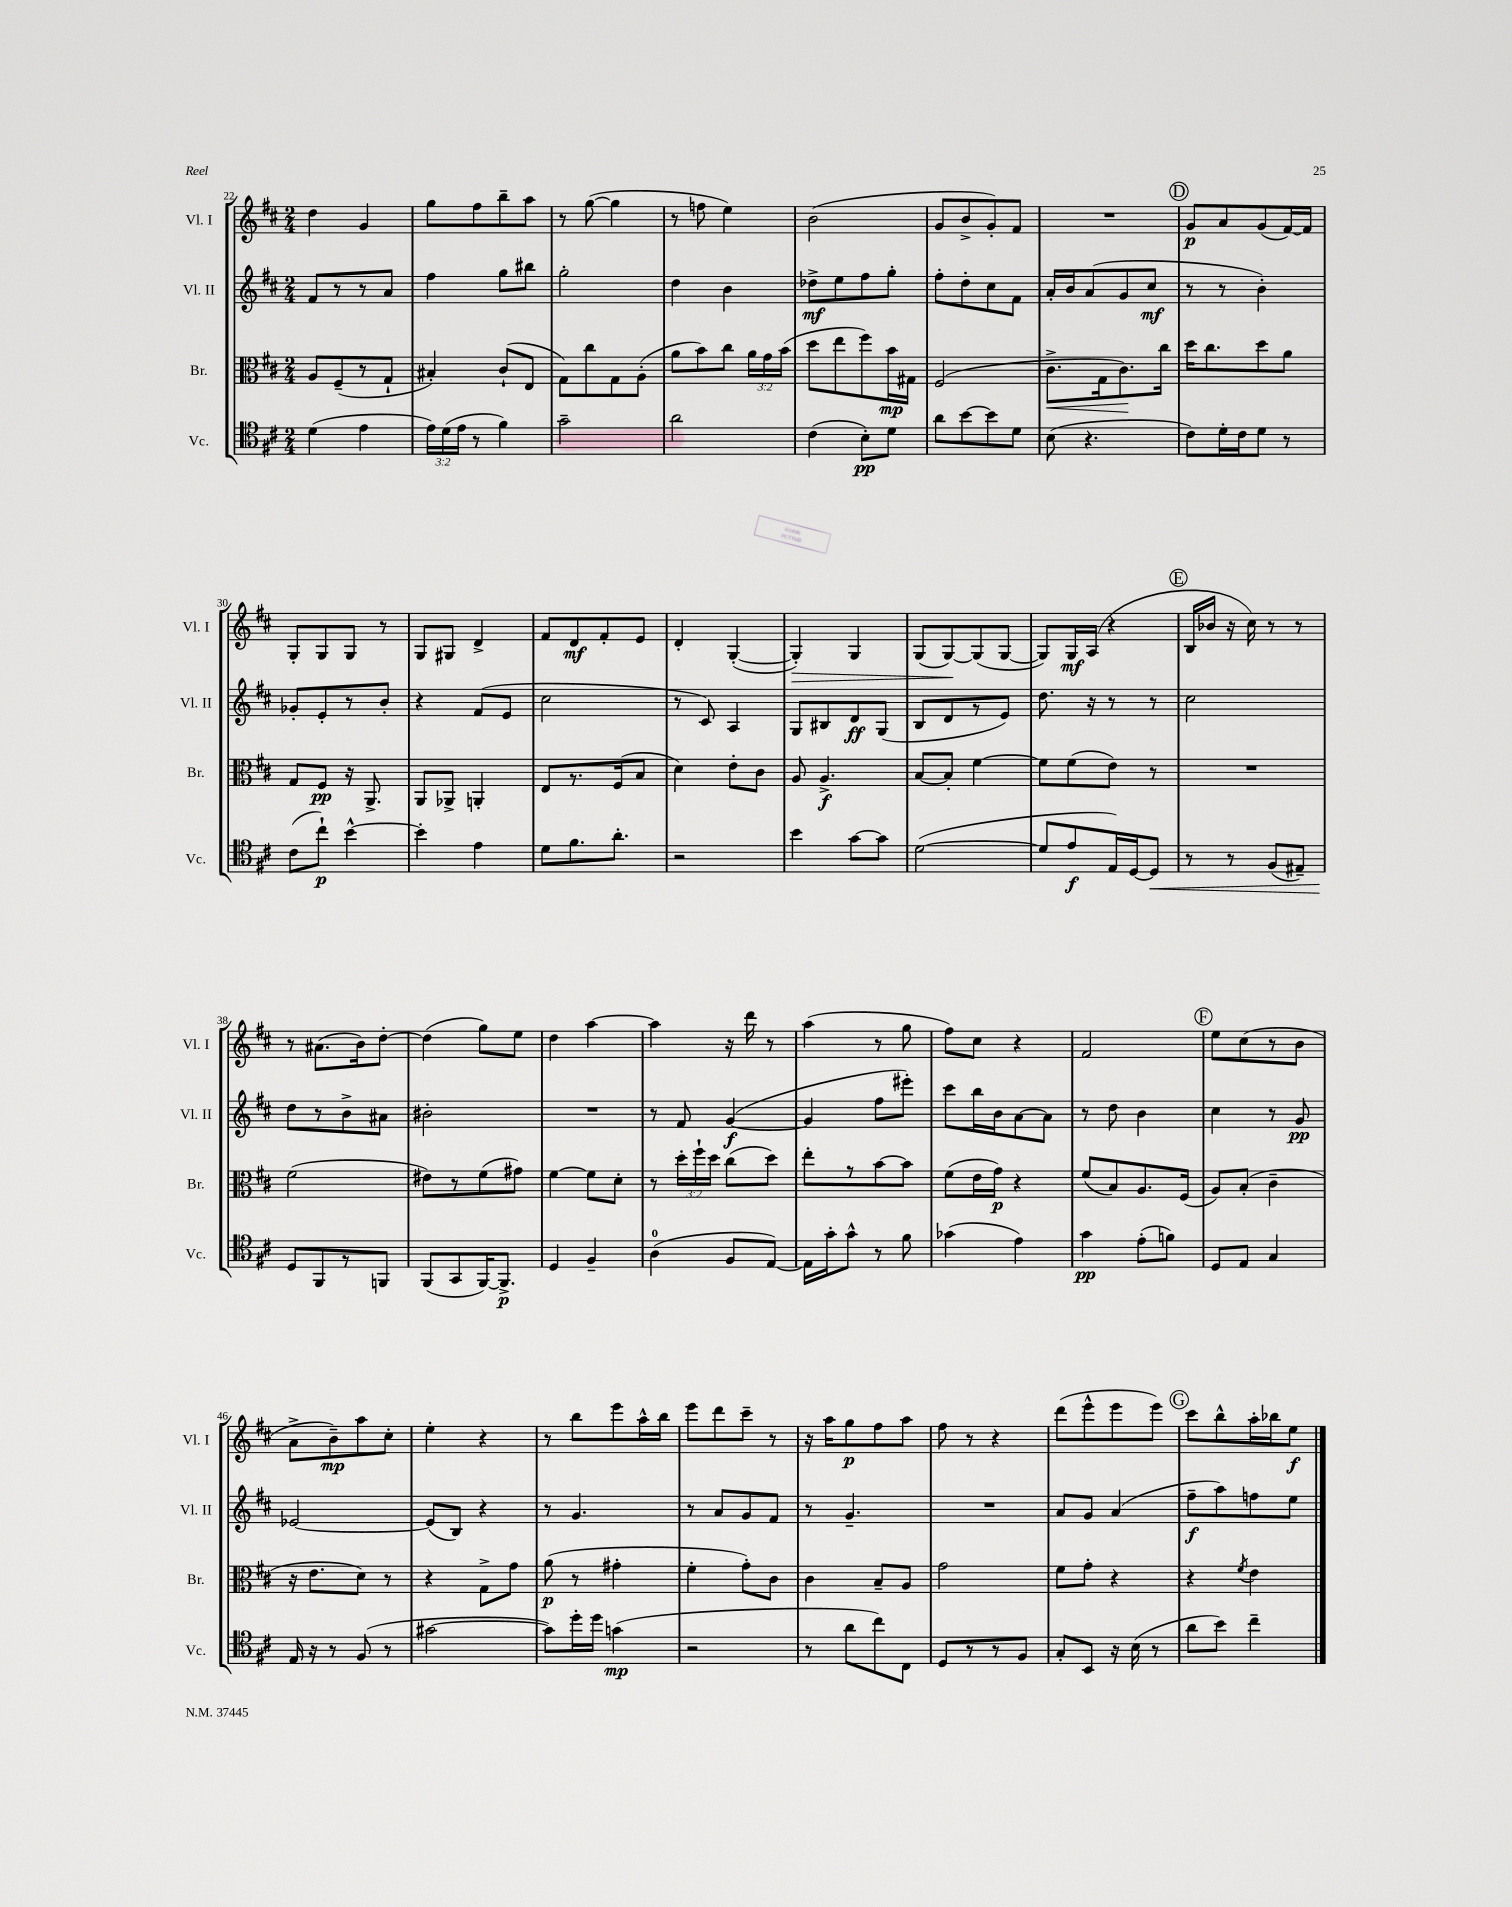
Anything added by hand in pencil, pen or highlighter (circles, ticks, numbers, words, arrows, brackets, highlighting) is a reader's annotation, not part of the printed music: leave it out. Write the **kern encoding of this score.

**kern	**dynam	**kern	**dynam	**kern	**dynam	**kern	**dynam
*part4	*part4	*part3	*part3	*part2	*part2	*part1	*part1
*staff4	*staff4	*staff3	*staff3	*staff2	*staff2	*staff1	*staff1
*I"Vc.	*	*I"Br.	*	*I"Vl. II	*	*I"Vl. I	*
*I'Vc.	*	*I'Br.	*	*I'Vl. II	*	*I'Vl. I	*
*clefC4	*	*clefC3	*	*clefG2	*	*clefG2	*
*k[f#c#]	*	*k[f#c#]	*	*k[f#c#]	*	*k[f#c#]	*
*M2/4	*	*M2/4	*	*M2/4	*	*M2/4	*
=22	=22	=22	=22	=22	=22	=22	=22
(4d\	.	8A/L	.	8f#/L	.	4dd\	.
.	.	(8F#~/	.	8r	.	.	.
4e\	.	8r	.	8r	.	4g/	.
.	.	8G`/J	.	8a/J	.	.	.
=23	=23	=23	=23	=23	=23	=23	=23
24e\LL)	.	4B#X'/)	.	4ff#\	.	8gg\L	.
(24d\	.	.	.	.	.	.	.
24e\JJ	.	.	.	.	.	.	.
8r	.	.	.	.	.	8ff#\	.
4f#\)	.	(8c#`/L	.	8gg\L	.	8bb~\	.
.	.	8E/J	.	8bb#X\J	.	8aa\J	.
=24	=24	=24	=24	=24	=24	=24	=24
2g~\	.	8G\L)	.	2gg'\	.	8r	.
.	.	8cc#\	.	.	.	([8gg\	.
.	.	8G\	.	.	.	4gg\]	.
.	.	(8A'\J	.	.	.	.	.
=25	=25	=25	=25	=25	=25	=25	=25
2a\	.	8a\L	.	4dd\	.	8r	.
.	.	8b\)	.	.	.	8ffn\	.
.	.	8cc#\J	.	4b\	.	4ee\)	.
.	.	24a\LL	.	.	.	.	.
.	.	24g\	.	.	.	.	.
.	.	(24b\JJ	.	.	.	.	.
=26	=26	=26	=26	=26	=26	=26	=26
(4c#\	.	8dd\L	.	8dd-X^\L	mf	(2b\	.
.	.	8ee\	.	8ee\	.	.	.
8B'\L)	pp	8ff#\)	.	8ff#\	.	.	.
8d\J	.	16b\L	mp	8gg'\J	.	.	.
.	.	16G#X\JJ	.	.	.	.	.
=27	=27	=27	=27	=27	=27	=27	=27
8a\L	.	(2F#/	.	8ff#'\L	.	8g/L	.
[8b\	.	.	.	8dd'\	.	8b^/	.
8b\]	.	.	.	8cc#\	.	8g'/)	.
8d\J	.	.	.	8f#\J	.	8f#/J	.
=28	=28	=28	=28	=28	=28	=28	=28
!	!	!	!LO:HP:b	!	!	!	!
(8B\	.	8.c#^\L	<	16a'/LL	.	2r	.
.	.	.	.	16b/J	.	.	.
4.r	.	.	.	(8a/	.	.	.
.	.	16G\k	.	.	.	.	.
.	.	8.c#\)	.	8g/	.	.	.
.	.	.	.	8cc#/J	mf	.	.
.	.	16cc#\Jk	[	.	.	.	.
!!LO:REH:place=s1:t=D
=29	=29	=29	=29	=29	=29	=29	=29
8c#\L)	.	16dd\KL	.	8r	.	8g/L	p
.	.	8.cc#\	.	.	.	.	.
16d'\L	.	.	.	8r	.	8a/	.
16c#\J	.	.	.	.	.	.	.
8d\J	.	8dd\	.	4b'\)	.	(8g/	.
8r	.	8a\J	.	.	.	[16f#/L)	.
.	.	.	.	.	.	16f#/JJ]	.
!!LO:LB:g=z
=30	=30	=30	=30	=30	=30	=30	=30
(8c#\L	.	8G/L	.	8g-X'/L	.	8G'/L	.
8cc#`\J)	p	8F#/J	pp	8e'/	.	8G/	.
[4b^^\	.	16r	.	8r	.	8G/J	.
.	.	8.AA^/	.	.	.	.	.
.	.	.	.	8b'/J	.	8r	.
=31	=31	=31	=31	=31	=31	=31	=31
4b'\]	.	8AA/L	.	4r	.	8G/L	.
.	.	8AA-X^/J	.	.	.	8G#X/J	.
4e\	.	4AAn'/	.	(8f#/L	.	4d^/	.
.	.	.	.	8e/J	.	.	.
=32	=32	=32	=32	=32	=32	=32	=32
8d\L	.	8E/L	.	2cc#\	.	8f#/L	.
8.f#\	.	8.r	.	.	.	8d/	mf
.	.	.	.	.	.	8f#'/	.
8.a'\J	.	(16F#/k	.	.	.	.	.
.	.	8B/J	.	.	.	8e/J	.
=33	=33	=33	=33	=33	=33	=33	=33
2r	.	4d\)	.	8r	.	4d'/	.
.	.	.	.	8c#/)	.	.	.
.	.	8e'\L	.	4A/	.	([4G'/	.
.	.	8c#\J	.	.	.	.	.
=34	=34	=34	=34	=34	=34	=34	=34
!	!	!	!	!	!	!	!LO:HP:b
4b\	.	8A/	.	8G/L	.	4G'/])	>
.	.	4.A^/	f	8B#X/	.	.	.
[8g\L	.	.	.	8d/	ff	4G/	.
8g\J]	.	.	.	(8G/J	.	.	.
=35	=35	=35	=35	=35	=35	=35	=35
([2d\	.	[8B/L	.	8B/L	.	(8G/L	.
.	.	8B'/J]	.	8d/	.	[8G/)	.
.	.	[4f#\	.	8r	.	(8G/]	]
.	.	.	.	8e/J)	.	[8G/J	.
=36	=36	=36	=36	=36	=36	=36	=36
8d/L]	.	8f#\L]	.	8.dd\	.	8G/L])	.
8e/	f	(8f#\	.	.	.	16G/L	mf
.	.	.	.	16r	.	(16A/JJ	.
16E/L)	.	8e\J)	.	8r	.	4r	.
[16D/J	.	.	.	.	.	.	.
!	!LO:HP:b	!	!	!	!	!	!
8D/J]	<	8r	.	8r	.	.	.
!!LO:REH:place=s1:t=E
=37	=37	=37	=37	=37	=37	=37	=37
8r	.	2r	.	2cc#\	.	16B/LL	.
.	.	.	.	.	.	16b-X/JJ	.
8r	.	.	.	.	.	16r	.
.	.	.	.	.	.	16cc#\)	.
(8F#/L	.	.	.	.	.	8r	.
8E#X~/J)	.	.	.	.	.	8r	.
!!LO:LB:g=z
=38	=38	=38	=38	=38	=38	=38	=38
8D/L	.	(2f#\	.	8dd\L	.	8r	.
8FF#/	[	.	.	8r	.	(8.a#X\L	.
8r	.	.	.	8b^\	.	.	.
.	.	.	.	.	.	16b\k)	.
8FFn/J	.	.	.	8a#X\J	.	[8dd'\J	.
=39	=39	=39	=39	=39	=39	=39	=39
(8FF#/L	.	8e#X\L)	.	2b#X'\	.	(4dd\]	.
8GG/	.	8r	.	.	.	.	.
[16FF#/K)	.	(8f#\	.	.	.	8gg\L)	.
8.FF#^/J]	p	.	.	.	.	.	.
.	.	8g#X\J)	.	.	.	8ee\J	.
=40	=40	=40	=40	=40	=40	=40	=40
4D/	.	[4f#\	.	2r	.	4dd\	.
4F#~/	.	8f#\L]	.	.	.	[4aa\	.
.	.	8d'\J	.	.	.	.	.
=41	=41	=41	=41	=41	=41	=41	=41
(4A\	.	8r	.	8r	.	4aa\]	.
.	.	24dd'\LL	.	8f#/	.	.	.
.	.	24ff#`\	.	.	.	.	.
.	.	24dd\JJ	.	.	.	.	.
8F#/L	.	(8cc#\L	.	([4g/	f	16r	.
.	.	.	.	.	.	16ddd\	.
[8E/J)	.	8dd\J)	.	.	.	8r	.
=42	=42	=42	=42	=42	=42	=42	=42
16E\LL]	.	8ee'\L	.	4g/]	.	(4aa\	.
16g'\J	.	.	.	.	.	.	.
8g^^\J	.	8r	.	.	.	.	.
8r	.	[8b\	.	8ff#\L	.	8r	.
8f#\	.	8b\J]	.	8eee#X'\J)	.	8gg\	.
=43	=43	=43	=43	=43	=43	=43	=43
(4g-X\	.	(8f#\L	.	8ccc#\L	.	8ff#\L)	.
.	.	16e\L	.	16bb\L	.	8cc#\J	.
.	.	16g\JJ)	p	16b\J	.	.	.
4e\)	.	4r	.	[8a\	.	4r	.
.	.	.	.	8a\J]	.	.	.
=44	=44	=44	=44	=44	=44	=44	=44
4g\	pp	(8f#/L	.	8r	.	2f#/	.
.	.	8B/)	.	8dd\	.	.	.
(8e'\L	.	8.A/	.	4b\	.	.	.
8fn\J)	.	.	.	.	.	.	.
.	.	(16F#/Jk	.	.	.	.	.
!!LO:REH:place=s1:t=F
=45	=45	=45	=45	=45	=45	=45	=45
8D/L	.	8A/L)	.	4cc#\	.	8ee\L	.
8E/J	.	(8B'/J	.	.	.	(8cc#\	.
4G/	.	4c#~\	.	8r	.	8r	.
.	.	.	.	8g/	pp	8b\J	.
!!LO:LB:g=z
=46	=46	=46	=46	=46	=46	=46	=46
16E/	.	16r	.	[2e-X/	.	8a^\L	.
16r	.	8.e\L	.	.	.	.	.
8r	.	.	.	.	.	8b~\)	mp
(8F#/	.	8d\J)	.	.	.	8aa\	.
8r	.	8r	.	.	.	8cc#'\J	.
=47	=47	=47	=47	=47	=47	=47	=47
[2g#X\	.	4r	.	(8e-/L]	.	4ee'\	.
.	.	.	.	8B/J)	.	.	.
.	.	8G^\L	.	4r	.	4r	.
.	.	8g\J	.	.	.	.	.
=48	=48	=48	=48	=48	=48	=48	=48
8g#\L])	.	(8a\	p	8r	.	8r	.
16dd'\L	.	8r	.	4.g/	.	8bb\L	.
16dd\JJ	.	.	.	.	.	.	.
(4gn\	mp	4g#X'\	.	.	.	8eee\	.
.	.	.	.	.	.	16aa^^\L	.
.	.	.	.	.	.	16bb\JJ	.
=49	=49	=49	=49	=49	=49	=49	=49
2r	.	4f#'\	.	8r	.	8eee\L	.
.	.	.	.	8a/L	.	8ddd\	.
.	.	8g'\L)	.	8g/	.	8ccc#~\J	.
.	.	8c#\J	.	8f#/J	.	8r	.
=50	=50	=50	=50	=50	=50	=50	=50
8r	.	4c#\	.	8r	.	16r	.
.	.	.	.	.	.	16aa\KL	.
8a\L	.	.	.	4.g~/	.	8gg\	p
8cc#\)	.	8B~/L	.	.	.	8ff#\	.
8C#\J	.	8A/J	.	.	.	8aa\J	.
=51	=51	=51	=51	=51	=51	=51	=51
8D/L	.	2g\	.	2r	.	8ff#\	.
8r	.	.	.	.	.	8r	.
8r	.	.	.	.	.	4r	.
8F#/J	.	.	.	.	.	.	.
=52	=52	=52	=52	=52	=52	=52	=52
8G'/L	.	8f#\L	.	8a/L	.	(8ddd\L	.
8BB/J	.	8g'\J	.	8g/J	.	8eee^^\	.
16r	.	4r	.	(4a/	.	8eee\	.
(16B\	.	.	.	.	.	.	.
8r	.	.	.	.	.	8eee\J)	.
!!LO:REH:place=s1:t=G
=53	=53	=53	=53	=53	=53	=53	=53
8a\L	.	4r	.	8ff#~\L	f	8ccc#\L	.
8b\J)	.	.	.	8aa\)	.	8bb^^\	.
.	.	8qf#/	.	.	.	.	.
4cc#~\	.	4e\	.	8ffn\	.	16aa'\L	.
.	.	.	.	.	.	16bb-X\J	.
.	.	.	.	8ee\J	.	8ee\J	f
==	==	==	==	==	==	==	==
*-	*-	*-	*-	*-	*-	*-	*-
